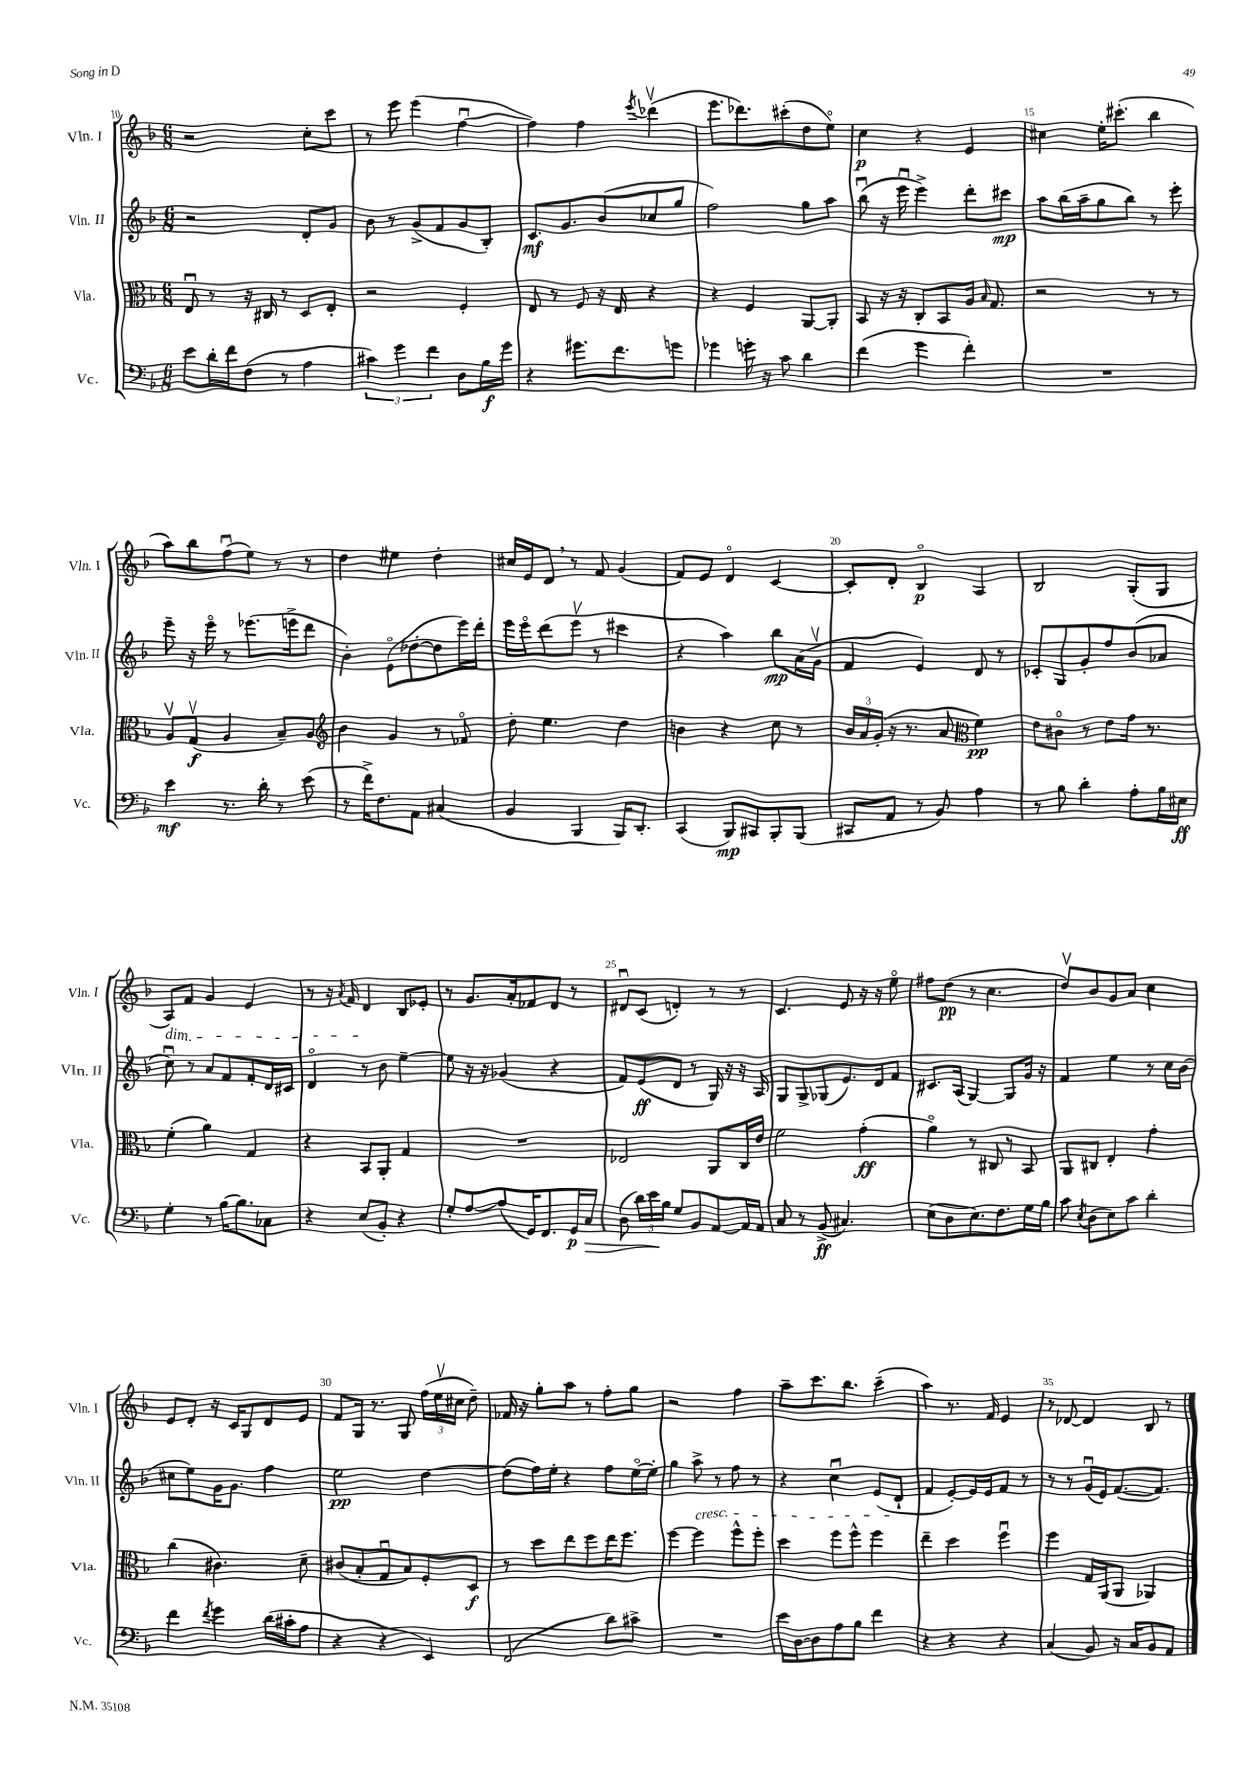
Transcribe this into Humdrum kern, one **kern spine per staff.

**kern	**kern	**kern	**kern
*staff4	*staff3	*staff2	*staff1
*clefF4	*clefC3	*clefG2	*clefG2
*k[b-]	*k[b-]	*k[b-]	*k[b-]
*M6/8	*M6/8	*M6/8	*M6/8
8e	8Eu	2r	2r
16d'	8r	.	.
16f	.	.	.
(8F	16r	.	.
.	16C#	.	.
8r	8r	.	.
4A	8D	8d'	8cc'
.	8E'	8g	8ccc
=	=	=	=
6c#)	2r	8b-	8r
.	.	8r	8eee
6g	.	.	.
.	.	(8g^	(4eee
6f	.	.	.
.	.	8f	.
8D	4F'	8g	[4ffu
16B-	.	8B-')	.
16g	.	.	.
=	=	=	=
4r	8E	8.c	4ff])
.	8r	.	.
.	.	8.g	.
8.g#	8F	.	4ff
.	16r	(8b-	.
8.f	16E	.	.
.	.	.	8qeee
.	4r	8cc-	(4ddd-v
8g	.	8gg	.
=	=	=	=
4g-	4r	2ff)	8.eee
.	.	.	8.ddd-)
16g'	4F	.	.
16r	.	.	.
8c	.	.	(8ccc#'
4d	[8AA	8gg	8dd
.	8AA']	8aa	8eeo)
=	=	=	=
(4f	8BB-	(8bb-u	4cc
.	16r	16r	.
.	16r	16eeeu	.
4g	8C'	4eee^)	4r
.	8BB-	.	.
4f')	16A	8ddd'	4e
.	16qqB-	.	.
.	8.G	.	.
.	.	8ccc#	.
=	=	=	=
2.r	2r	8aa	4cc#
.	.	(16bb-	.
.	.	16aa~	.
.	.	8gg	16ee'
.	.	.	(8.ccc#'
.	.	8bb-)	.
.	8r	8r	4bb-
.	8r	8eee'	.
=	=	=	=
4e	8Av	8eee~	8aa)
.	(8Gv	16r	8bb-
.	.	16eeeo	.
8.r	4A	8r	(8ffu
.	.	(8.eee-	8ee)
16d'	.	.	.
8r	8B-~)	.	8r
.	.	16eee^	.
(8e	8A	8ddd	8r
=	=	=	=
*	*clefG2	*	*
8r	4b-	4b-')	4dd
16f^)	.	.	.
8.F	.	.	.
.	4g	(8eo	4ee#
8AA	.	[8dd-'	.
(4C#	8r	8dd-]	4dd'
.	8f-o	16eee)	.
.	.	16ddd'	.
=	=	=	=
4BB-	8dd'	16eee	16cc#
.	.	16eeeo	16e
.	4.ee	(8ddd	8d
4BBB-	.	8eeev	8r
.	.	8r	8f
16BBB-)	4dd	4ccc#	(4g
8.DD'	.	.	.
=	=	=	=
(4CC	4b	4r	8f)
.	.	.	8e
8BBB-)	4r	4aa)	4do
8CC#	.	.	.
8BBB-'	8cc	8bb-	[4c
(8BBB-	8r	(16a	.
.	.	16gv	.
=	=	=	=
8CC#	24b-	4f	8c']
.	24a	.	.
.	(24g'	.	.
8AA	16r	.	8d'
.	8.r	.	.
8r	.	4e)	4B-o
8BB-)	8a	.	.
*	*clefC3	*	*
4A	4f)	8d	4A
.	.	8r	.
=	=	=	=
8r	8e	8c-'	2B-
8B-	8c#o	8G	.
4d'	8r	8g'	.
.	8e	8ff	.
8A'	16g	(8b-	(8G'
.	8.r	.	.
16B-	.	8a-	8G
16E#	.	.	.
=	=	=	=
4G'	(4f'	8ccu)	8A)
.	.	8r	8f
8r	4a)	8a	4g
[16B-	.	8f	.
8.B-]	.	.	.
.	4G	8f'	4e
8C-	.	16d	.
.	.	16c#	.
=	=	=	=
4r	4r	4do	8r
.	.	.	16r
.	.	.	8qa
.	.	.	16f
(8E	8BB-	8r	4d
8BB-')	8AA'	8b-	.
4r	4G	[4ee~	8B-
.	.	.	8e-'
=	=	=	=
8G'	2.r	8ee]	8r
[8A	.	16r	8.g
.	.	16r	.
(8A]	.	(4g-	.
.	.	.	16a'
16GG)	.	.	8f-
8.FF	.	.	.
.	.	4r	8d
16GG	.	.	8r
16C	.	.	.
=	=	=	=
(8D	2E-	8f)	8d#u
24d)	.	(8e	(8c
24e	.	.	.
24B-	.	.	.
8G	.	8d	4d')
8BB-	.	8r	.
[8AA	8AA	16G)	8r
.	.	16r	.
16AA]	16C	16r	8r
16AA	16e	16A	.
=	=	=	=
8C	2f	8G	4.c
8r	.	8G^	.
(8BB-^	.	(8G-	.
4.C#)	.	8.e)	8e
.	(4g'	.	16r
.	.	16d	16r
.	.	8f	8eeo
=	=	=	=
(8E	4ao)	8.c#	8ff#
8D	.	.	(8dd
.	.	(16A	.
8.E)	8r	[4G)	8r
.	8C#	.	4.cc
8.F	.	.	.
.	8r	8G]	.
16G	8BB-	16g	.
16B-	.	16r	.
=	=	=	=
8c	8AA	4f	8ddv)
8qE	.	.	.
(8D	8C#	.	8b-
8E)	4E'	4ee	8g
8c	.	.	8a
4d'	4g'	8r	4cc
.	.	16cc	.
.	.	(16b-	.
=	=	=	=
4f	(4cc	8cc#	8e
.	.	8ee)	8d'
8qf	.	.	.
4g	4.c#)	16g	16r
.	.	8.g	16c
.	.	.	8G
(16d	.	4ff	8d
16c#'	.	.	.
8A	8d~	.	8e
=	=	=	=
4r	(8c#	2ee	8f
.	8B-'	.	16G
.	.	.	8.r
4r	8Gu	.	.
.	8B-)	.	8G
4EE)	8F'	[4dd	(24ff
.	.	.	24eev
.	.	.	24cc#
.	8D	.	8dd~)
=	=	=	=
(2FF	8r	(8dd]	16f-
.	.	.	16r
.	8dd	16ff)	8gg'
.	.	16ee'	.
.	8ee	4r	8aa
.	8ff	.	8r
8d)	16ee	8ff	8ff'
.	8.ff	.	.
8c#^	.	[16eeo	8gg
.	.	16ee']	.
=	=	=	=
2.r	[4ff	4gg	2r
.	4ff]	8aa^	.
.	.	8r	.
.	8ff^^	8ff	4ff
.	8ff'	8r	.
=	=	=	=
16e	4dd	4r	8aa~
[16D	.	.	.
8D]	.	.	8.ccc
8A	8ff	4ccu	.
.	.	.	8.bb-
8B-	8ff^^	.	.
4f	4ff	(8e	(4ccc~
.	.	8d`	.
=	=	=	=
4r	4ee~	4f	4aa)
4r	4dd	[8e')	8.r
.	.	16e]	.
.	.	16e	16f
4r	4ffu	8f	4e
.	.	8r	.
=	=	=	=
(4C	4ff	8r	8r
.	.	8r	[8d-
8BB-)	16G	(16gu	4d-]
.	(16AA	16e)	.
16r	8AA	([8.f	.
16C	.	.	.
8BB-	4AA-)	.	8B-
.	.	8.f])	.
8AA	.	.	8r
==	==	==	==
*-	*-	*-	*-
